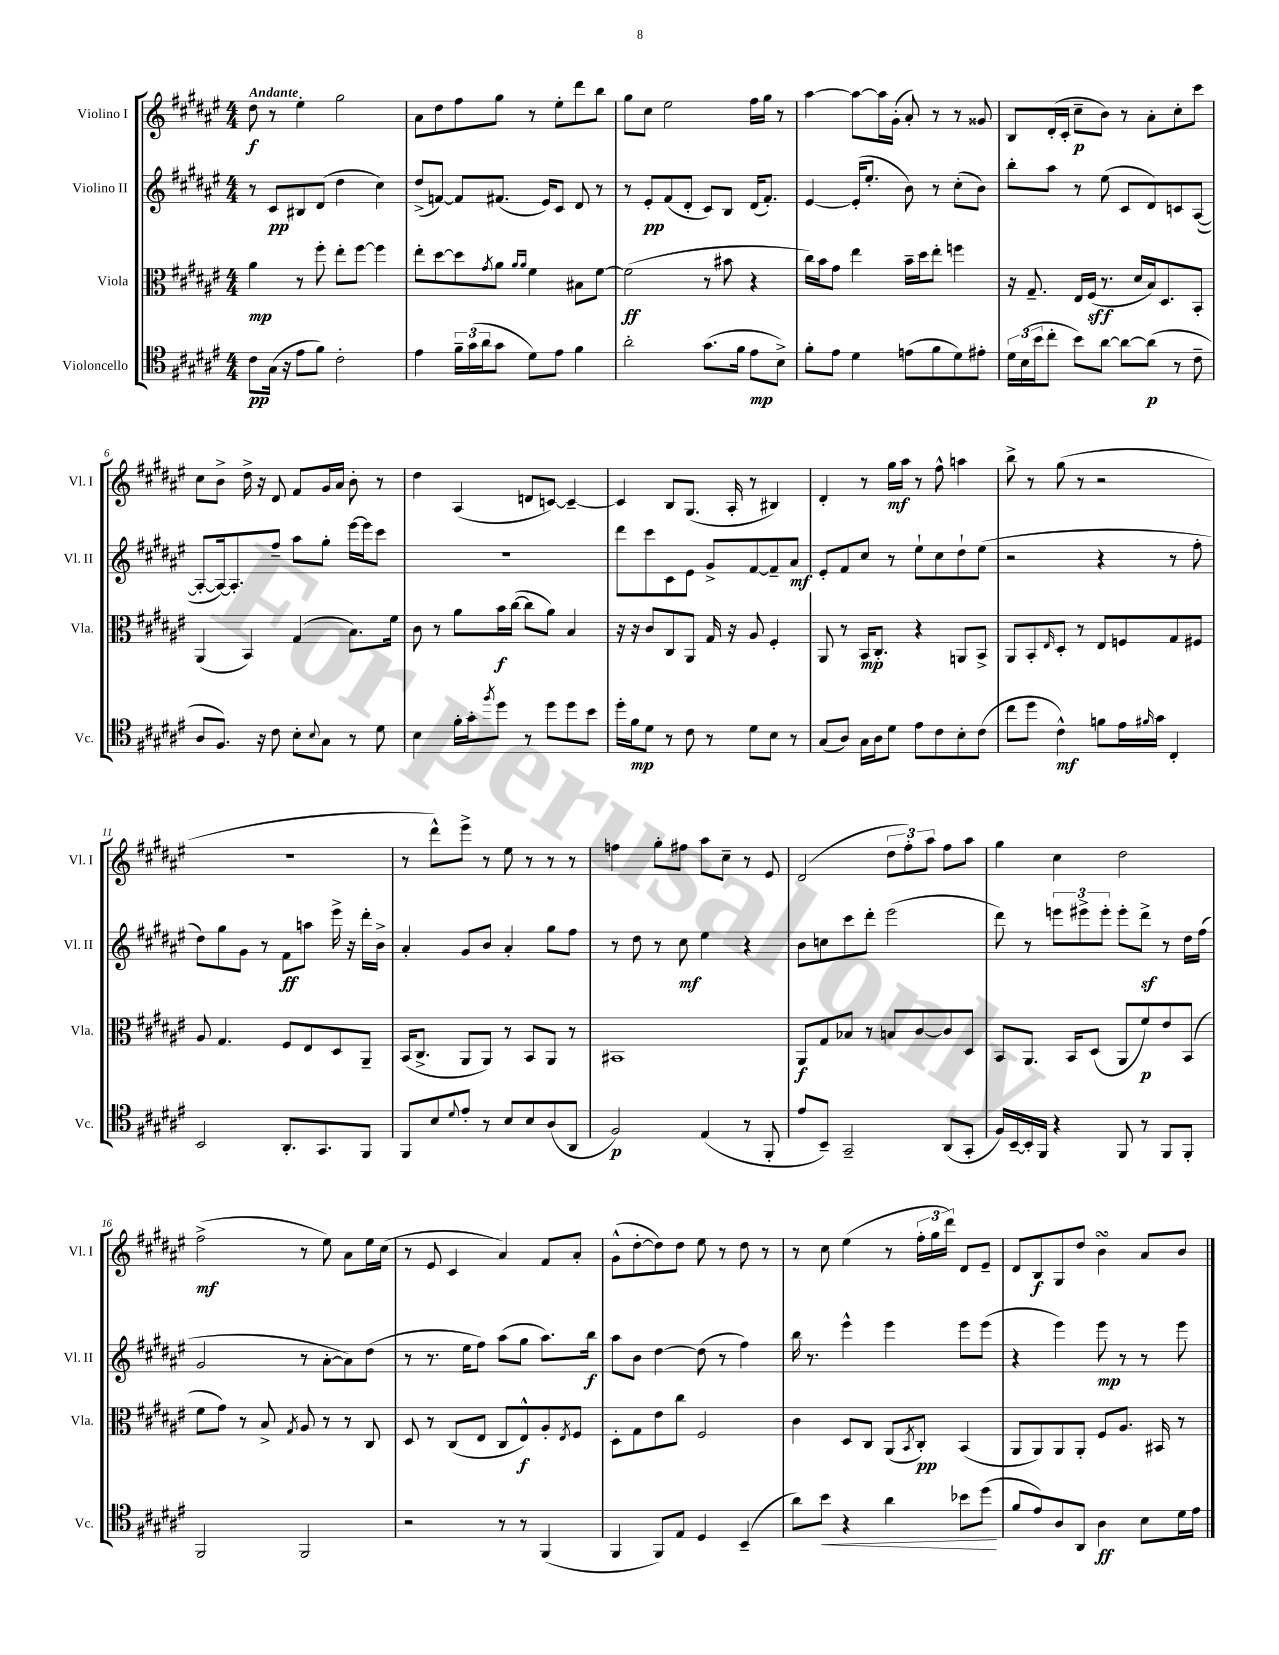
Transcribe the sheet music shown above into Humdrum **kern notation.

**kern	**kern	**kern	**kern
*staff4	*staff3	*staff2	*staff1
*clefC4	*clefC3	*clefG2	*clefG2
*k[f#c#g#d#a#e#]	*k[f#c#g#d#a#e#]	*k[f#c#g#d#a#e#]	*k[f#c#g#d#a#e#]
*M4/4	*M4/4	*M4/4	*M4/4
8c#	4a#	8r	8dd#
(16G#	.	8c#	8r
16r	.	.	.
8e#	8r	8B#	4ee#'
8f#)	8ff#'	(8d#	.
2c#'	8ee#'	4dd#	2gg#
.	[8ff#	.	.
.	4ff#]	4cc#)	.
=	=	=	=
4e#	8ee#'	(8dd#^	8a#
.	[8dd#	[8f)	8dd#
24f#~	8dd#]	8f]	8ff#
(24g#	.	.	.
24a#	.	.	.
.	8qg#	.	.
8g#	8a#	(8.f#	8gg#
.	16qqa#	.	.
.	16qqa#	.	.
8d#)	4f#	.	8r
.	.	16e#)	.
8e#	.	8c#	8ee#'
4f#	8B#	8d#	8ddd#
.	[8f#	8r	8bb
=	=	=	=
2a#'	(2f#]	8r	8gg#
.	.	8e#'	8cc#
.	.	(8f#	2ee#
.	.	8d#'	.
(8.g#	8r	8c#)	.
.	8b#	8B	.
16f#	.	.	.
8e#	4r	(16d#	16ff#
.	.	8.f#')	16gg#
8B^)	.	.	8r
=	=	=	=
8f#'	16cc#)	[4e#	[4aa#
.	16b	.	.
8e#	8g#	.	.
4d#	4ee#	(16e#']	8aa#_
.	.	8.ee#'	.
.	.	.	16aa#]
.	.	.	(16g#'
(8e	16b~	8b)	8a#')
.	16dd#	.	.
8f#	8ee#'	8r	8r
8d#)	4ff	(8cc#'	8r
8e#'	.	8b)	8g##
=	=	=	=
24d#	16r	8bb'	8B
(24B	.	.	.
.	8.G#~	.	.
24b	.	.	.
8cc#'	.	8aa#	(16d#'
.	.	.	16c#'
8b)	16E#	8r	8cc#~
.	(16F#	.	.
[8a#	8.r	(8ee#	8b)
8a#_	.	8c#	8r
.	16d#	.	.
(8a#]	16B)	8d#)	8a#'
.	8.D#	.	.
8r	.	8c	8cc#'
8c#~	8BB'	([8A#	8ccc#
=	=	=	=
8A#	(4AA#	8A#'_	8cc#
8.F#)	.	16A#_)	8b^
.	.	8.A#']	.
.	4BB)	.	16dd#^
16r	.	.	16r
8c#	.	8ff#~	8d#
8B'	(4G#	8aa#	8f#
8qqB	.	.	.
8G#	.	8gg#'	16g#
.	.	.	16a#
8r	8.B)	[16eee#	8b'
.	.	16eee#]	.
8d#	.	8ccc#	8r
.	16f#	.	.
=	=	=	=
4B	8c#	1r	4dd#
.	8r	.	.
16f#'	8a#	.	(4A#
16g#'	.	.	.
8qff#	.	.	.
8dd#	16b	.	.
.	([16cc#	.	.
8r	8cc#]	.	8d
8dd#	8a#)	.	[8c)
8dd#	4B	.	4c~_
8b	.	.	.
=	=	=	=
16dd#'	16r	8ddd#	4c]
16f#	16r	.	.
8d#	8c#	8ccc#	.
8r	8C#	8c#	8B
8c#	8AA#	8e#	(8.G#
8r	16G#	8g#^	.
.	16r	.	16A#'
8d#	8A#	[8f#	8r
8B	4F#'	8f#~]	4B#)
8r	.	8a#	.
=	=	=	=
(8G#	8AA#	8e#'	4d#'
8A#)	8r	8f#	.
16G#	16BB	8cc#	8r
16A#	8.C#'	.	.
8d#	.	8r	16gg#
.	.	.	16aa#
8e#	4r	8ee#`	8r
8c#	.	8cc#	8ff#^^
8B'	8AA	8dd#`	4aa
(8c#	8BB^	(8ee#	.
=	=	=	=
8cc#	8AA#	2r	8bb^
8dd#	8BB'	.	8r
.	16qqE#	.	.
4c#^^)	8D#'	.	(8gg#
.	8r	.	8r
8f	8E#	4r	2r
16e#	8F	.	.
16qqf#	.	.	.
16g#	.	.	.
4C#'	8G#	8r	.
.	8F#	8ff#'	.
=	=	=	=
2BB	8A#	8dd#)	1r
.	4.G#	8gg#	.
.	.	8g#	.
.	.	8r	.
8.AA#'	8F#	8f#	.
.	8E#	8aa	.
8.GG#	.	.	.
.	8D#	16eee#^	.
.	.	16r	.
8FF#	8AA#~	16ddd#'	.
.	.	16b^	.
=	=	=	=
8FF#	(16BB	4a#'	8r
.	8.C#^	.	.
8B	.	.	8ddd#^^)
8qqd#	.	.	.
8e#'	8AA#	8g#	8eee#^
8r	8AA#)	8b	8r
8B	8r	4a#'	8ee#
8B	8BB	.	8r
(8A#	8AA#	8gg#	8r
8AA#	8r	8ff#	8r
=	=	=	=
2F#)	1BB#	8r	4ff
.	.	8dd#	.
.	.	8r	8gg#'
.	.	8cc#	8ff#
(4E#	.	4ee#	8aa#
.	.	.	8cc#~
8r	.	4r	8r
8FF#'	.	.	8e#
=	=	=	=
8e#	8AA#	8b	(2d#
8BB~)	8G#	8cc	.
2GG#~	8B-	8ccc#	.
.	8r	8ddd#'	.
.	8B	(2eee#	12dd#
.	.	.	12ff#')
.	[8c#	.	.
.	.	.	12aa#
(8AA#	8c#]	.	8ff#
8GG#'	8D#	.	8aa#
=	=	=	=
16F#)	8BB	8ddd#)	4gg#
[16BB~	.	.	.
16BB']	8.AA#	8r	.
16FF#	.	.	.
4r	.	12eee	4cc#
.	16BB	.	.
.	.	12eee#^	.
.	(8D#	.	.
.	.	12eee#'	.
8FF#	8AA#	8eee#'	2dd#
8r	8f#)	8ddd#^	.
8FF#	8e#	8r	.
8FF#'	(8BB	16dd#	.
.	.	(16ff#	.
=	=	=	=
2FF#	8f#	2g#	(2ff#^
.	8g#)	.	.
.	8r	.	.
.	8B^	.	.
.	8qG#	.	.
2FF#	8A#	8r	8r
.	8r	[8a#'	8ee#)
.	8r	8a#])	8a#
.	8C#	(8dd#	16ee#
.	.	.	(16cc#
=	=	=	=
2r	8D#	8r	8r
.	8r	8.r	8e#
.	(8C#	.	4c#
.	.	16ee#	.
.	8E#	8ff#)	.
8r	8C#	(8aa#	4a#)
8r	8E#^^)	8gg#	.
(4FF#	8A#'	8.aa#)	8f#
.	8qE#	.	.
.	8F#	.	8a#'
.	.	16bb	.
=	=	=	=
4FF#	8D#'	8aa#	(8g#^^
.	8G#	8b	[8dd#'
8FF#)	8e#	[4dd#	8dd#])
8E#	8cc#	.	8dd#
4D#	2F#	(8dd#]	8ee#
.	.	8r	8r
(4BB~	.	4ff#)	8dd#
.	.	.	8r
=	=	=	=
8a#)	4c#	16bb	8r
.	.	8.r	.
8b	.	.	8cc#
4r	8D#	4eee#^^	(4ee#
.	8C#	.	.
4a#	(8AA#	4eee#	8r
.	8qBB	.	.
.	8C#')	.	24ff#'
.	.	.	24gg#
.	.	.	24ddd#)
8b-	(4BB	8eee#	8d#
(8dd#	.	(8eee#	8e#~
=	=	=	=
8f#	8AA#	4r	8d#
8e#)	8AA#)	.	8B
8A#	8AA#	4eee#)	8G#
8AA#	8AA#'	.	8dd#
4A#	8F#	8eee#	4b
.	8.A#	8r	.
8B	.	8r	8a#
.	16BB#	.	.
16d#	8r	8eee#	8b
16e#	.	.	.
==	==	==	==
*-	*-	*-	*-
